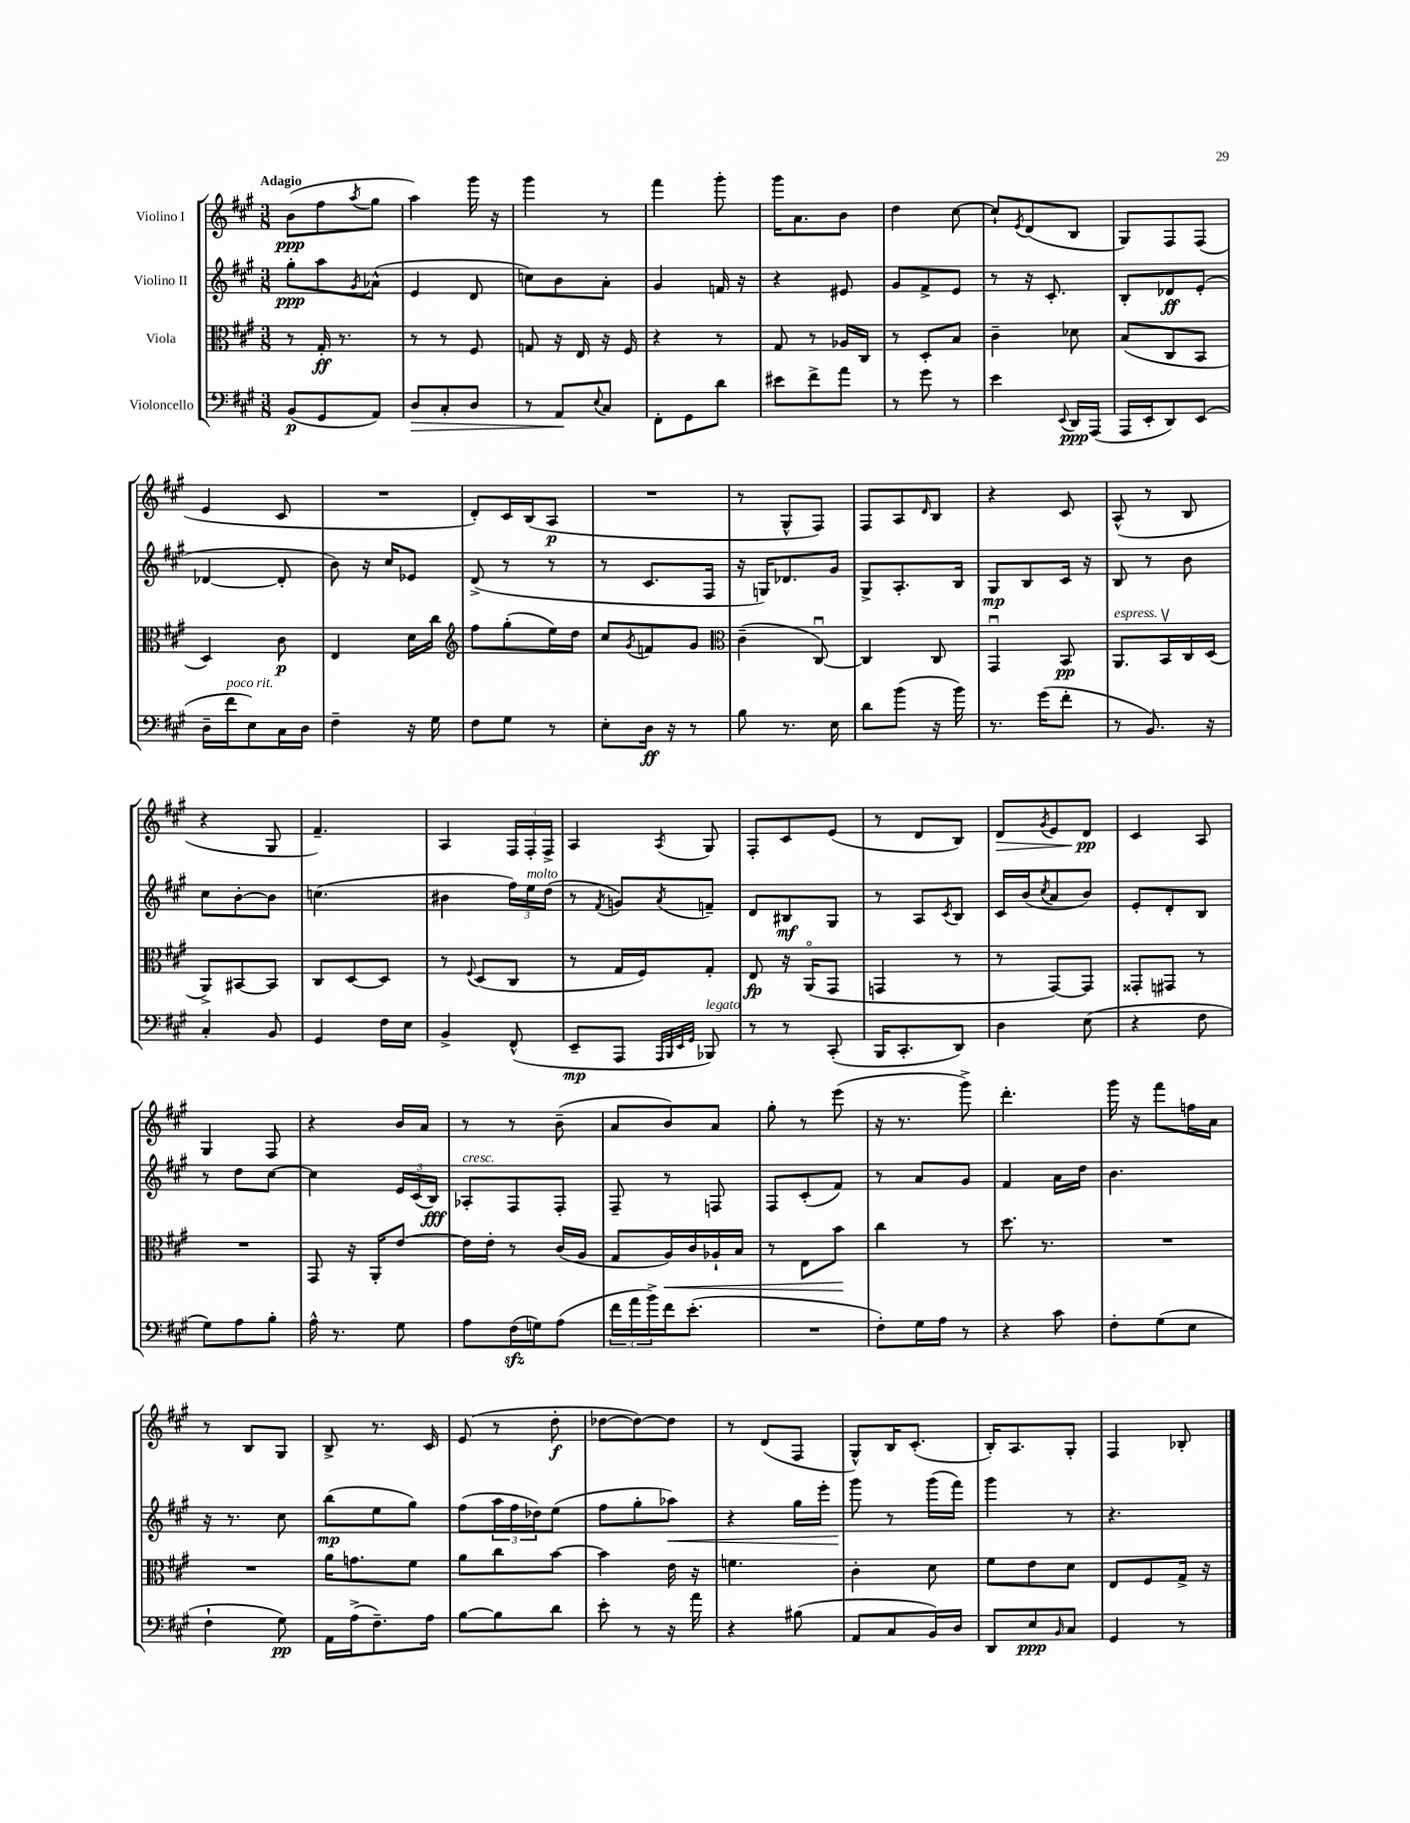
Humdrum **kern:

**kern	**kern	**kern	**kern
*staff4	*staff3	*staff2	*staff1
*clefF4	*clefC3	*clefG2	*clefG2
*k[f#c#g#]	*k[f#c#g#]	*k[f#c#g#]	*k[f#c#g#]
*M3/8	*M3/8	*M3/8	*M3/8
(8BB	8r	8gg#'	(8b
8GG#	16G#'	8aa	8ff#
.	8.r	.	.
.	.	8qg#	8qaa
8AA)	.	(8a-^^	8gg#
=	=	=	=
8D	8r	4e	4aa)
8C#'	8r	.	.
8D	8F#	8d	16ggg#
.	.	.	16r
=	=	=	=
8r	8G	8cc)	4ggg#
8AA	16r	8b	.
.	16E	.	.
8qqE	.	.	.
8C#	16r	8a'	8r
.	16F#	.	.
=	=	=	=
8FF#'	4r	4g#	4fff#
8GG#	.	.	.
8d	8r	16f	8ggg#'
.	.	16r	.
=	=	=	=
8e#	8G#	4r	16ggg#
.	.	.	8.a
8f#^	8r	.	.
8a	16A-	8e#	8b
.	16C#	.	.
=	=	=	=
8r	8r	8g#	4dd
8g#	8D'	8f#^	.
8r	8B	8e	[8cc#
=	=	=	=
4e	4c#~	8r	8cc#`]
.	.	.	8qe
.	.	16r	(8d
.	.	8.c#'	.
8qqEE	.	.	.
16DD	8d-	.	8B
(16AAA	.	.	.
=	=	=	=
16AAA	(8B	8B'	8G#)
16EE'	.	.	.
8DD)	8C#	8d-	8F#
(8EE	8BB	(8e'	(8F#
=	=	=	=
16D~	4D)	[4d-	4e
16f#	.	.	.
8E)	.	.	.
16C#	8c#	8d-']	8c#
16D	.	.	.
=	=	=	=
4F#~	4E	8b)	4.r
.	.	16r	.
.	.	16cc#	.
16r	16d	8e-	.
16G#	16cc#	.	.
=	=	=	=
*	*clefG2	*	*
8F#	8ff#	(8d^	8d')
8G#	(8gg#'	8r	16c#
.	.	.	(16B
8r	16ee)	8r	8A
.	16dd	.	.
=	=	=	=
8E'	8cc#	8r	4.r
.	8qg#	.	.
16D	8f	8.c#	.
16r	.	.	.
8r	8g#	.	.
.	.	16F#	.
=	=	=	=
*	*clefC3	*	*
8B	(4c#~	16r	8r
.	.	16G)	.
8.r	.	8.d-	8G#^^
.	[8C#u)	.	8F#)
16E	.	16g#	.
=	=	=	=
8d	4C#]	8G#^	8F#
(8b	.	8.A'	8A
.	.	.	16qqd
16r	8C#	.	8B
16b)	.	16B	.
=	=	=	=
8.r	4GG#u	8G#	4r
.	.	8B	.
(16g#	.	.	.
8f#'	8BB	16c#	8c#
.	.	16r	.
=	=	=	=
8r	8.AA	8B	(8A^^
8.BB)	.	8r	8r
.	16BBv	.	.
.	16C#	8b	8B
16r	(16D	.	.
=	=	=	=
4C#'	8AA^)	8cc#	4r
.	[8BB#	[8b'	.
8BB	8BB#]	8b]	8G#
=	=	=	=
4GG#	8C#	(4.cc	4.f#~)
.	[8D	.	.
16F#	8D]	.	.
16E	.	.	.
=	=	=	=
4BB^	8r	4b#	4A
.	8qqF#	.	.
.	(8D	.	.
(8FF#^^	8C#	24ff#)	24F#
.	.	24ee	24F#'
.	.	(24dd	24F#^
=	=	=	=
8EE~	8r	8r	4A
.	.	8qf#	.
8AAA	16G#	8g)	.
.	16F#)	.	.
32qqAAA	.	.	.
32qqBBB	.	.	.
32qqEE	.	.	.
32qqGG#	.	8qa	8qA
8BBB-)	8G#'	8f~	8G#
=	=	=	=
8r	8E	8d	8F#'
8r	16r	8B#	8c#
.	(16AAo	.	.
(8CC#'	8GG#	8G#	(8e
=	=	=	=
16BBB	4GG	8r	8r
8.CC#'	.	.	.
.	.	8A	8d
.	.	8qc#	.
8DD)	8r	8B	8B)
=	=	=	=
4D	8r	16c#	8d
.	.	(16b	.
.	.	8qcc#	8qg#
.	[8GG#)	8a	8e
(8E	8GG#]	8b)	8d
=	=	=	=
4r	8GG##'	8e'	4c#
.	8GG#	8d'	.
8F#	8r	8B	8A
=	=	=	=
8G#)	4.r	8r	4G#
8A	.	8dd	.
8B'	.	[8cc#	8F#
=	=	=	=
16A^^	8GG#	4cc#]	4r
8.r	.	.	.
.	16r	.	.
.	16AA'	.	.
8G#	[8e	24e	16b
.	.	(24c#	.
.	.	.	16a
.	.	24B)	.
=	=	=	=
8A	16e]	8A-'	8r
.	16e'	.	.
(16F#	8r	8F#	8r
16G)	.	.	.
(8A	(16c#	8F#'	(8b~
.	16A	.	.
=	=	=	=
24f#	8G#	8F#~	8a
24a	.	.	.
24b^)	.	.	.
16f#	16A)	8r	8b)
(8.e'	16c#	.	.
.	16A-`	8F	8a
.	16B	.	.
=	=	=	=
4.r	8r	8F#	8gg#'
.	8E	(8c#'	8r
.	8b	8f#)	(8eee
=	=	=	=
8F#')	4cc#	8r	16r
.	.	.	8.r
16G#	.	8a	.
16A	.	.	.
8r	8r	8g#	8ggg#^)
=	=	=	=
4r	8.dd	4f#	4.ddd'
.	8.r	.	.
8c#	.	16a	.
.	.	16dd	.
=	=	=	=
8F#'	4.r	4.b	16ggg#
.	.	.	16r
(8G#	.	.	8fff#
8E	.	.	16ff
.	.	.	16a
=	=	=	=
4F#`	4.r	16r	8r
.	.	8.r	.
.	.	.	8B
8G#)	.	8cc#	8G#
=	=	=	=
16AA	16a	(8bb	8B^
(16A^	8.g	.	.
8.F#~)	.	8ee	8.r
.	8f#	8gg#)	.
16A	.	.	16c#
=	=	=	=
[8B	8a	(8ff#	(8e
8B]	8cc#	24aa	8r
.	.	24ff#	.
.	.	24dd-)	.
8d	[8b	(8ee	8dd'
=	=	=	=
8e'	4b]	8ff#	[8dd-
8r	.	8gg#'	8dd-_)
16r	16e	8aa-)	8dd-]
16a	16r	.	.
=	=	=	=
4r	4.f	4r	8r
.	.	.	(8d
(8B#	.	16gg#	8F#
.	.	16eee'	.
=	=	=	=
8AA	4c#'	8ggg#	8G#^^)
8C#	.	8r	16B
.	.	.	(8.c#'
16BB)	8d	(16ggg#	.
16D	.	16fff#)	.
=	=	=	=
8DD	8f#	4ggg#	16B')
.	.	.	8.A
8E	8e	.	.
16qqBB	.	.	.
8C#	8d	8r	8G#'
=	=	=	=
4GG#	8E	4.r	4F#
.	8F#	.	.
8r	16G#^	.	8B-'
.	16r	.	.
==	==	==	==
*-	*-	*-	*-
